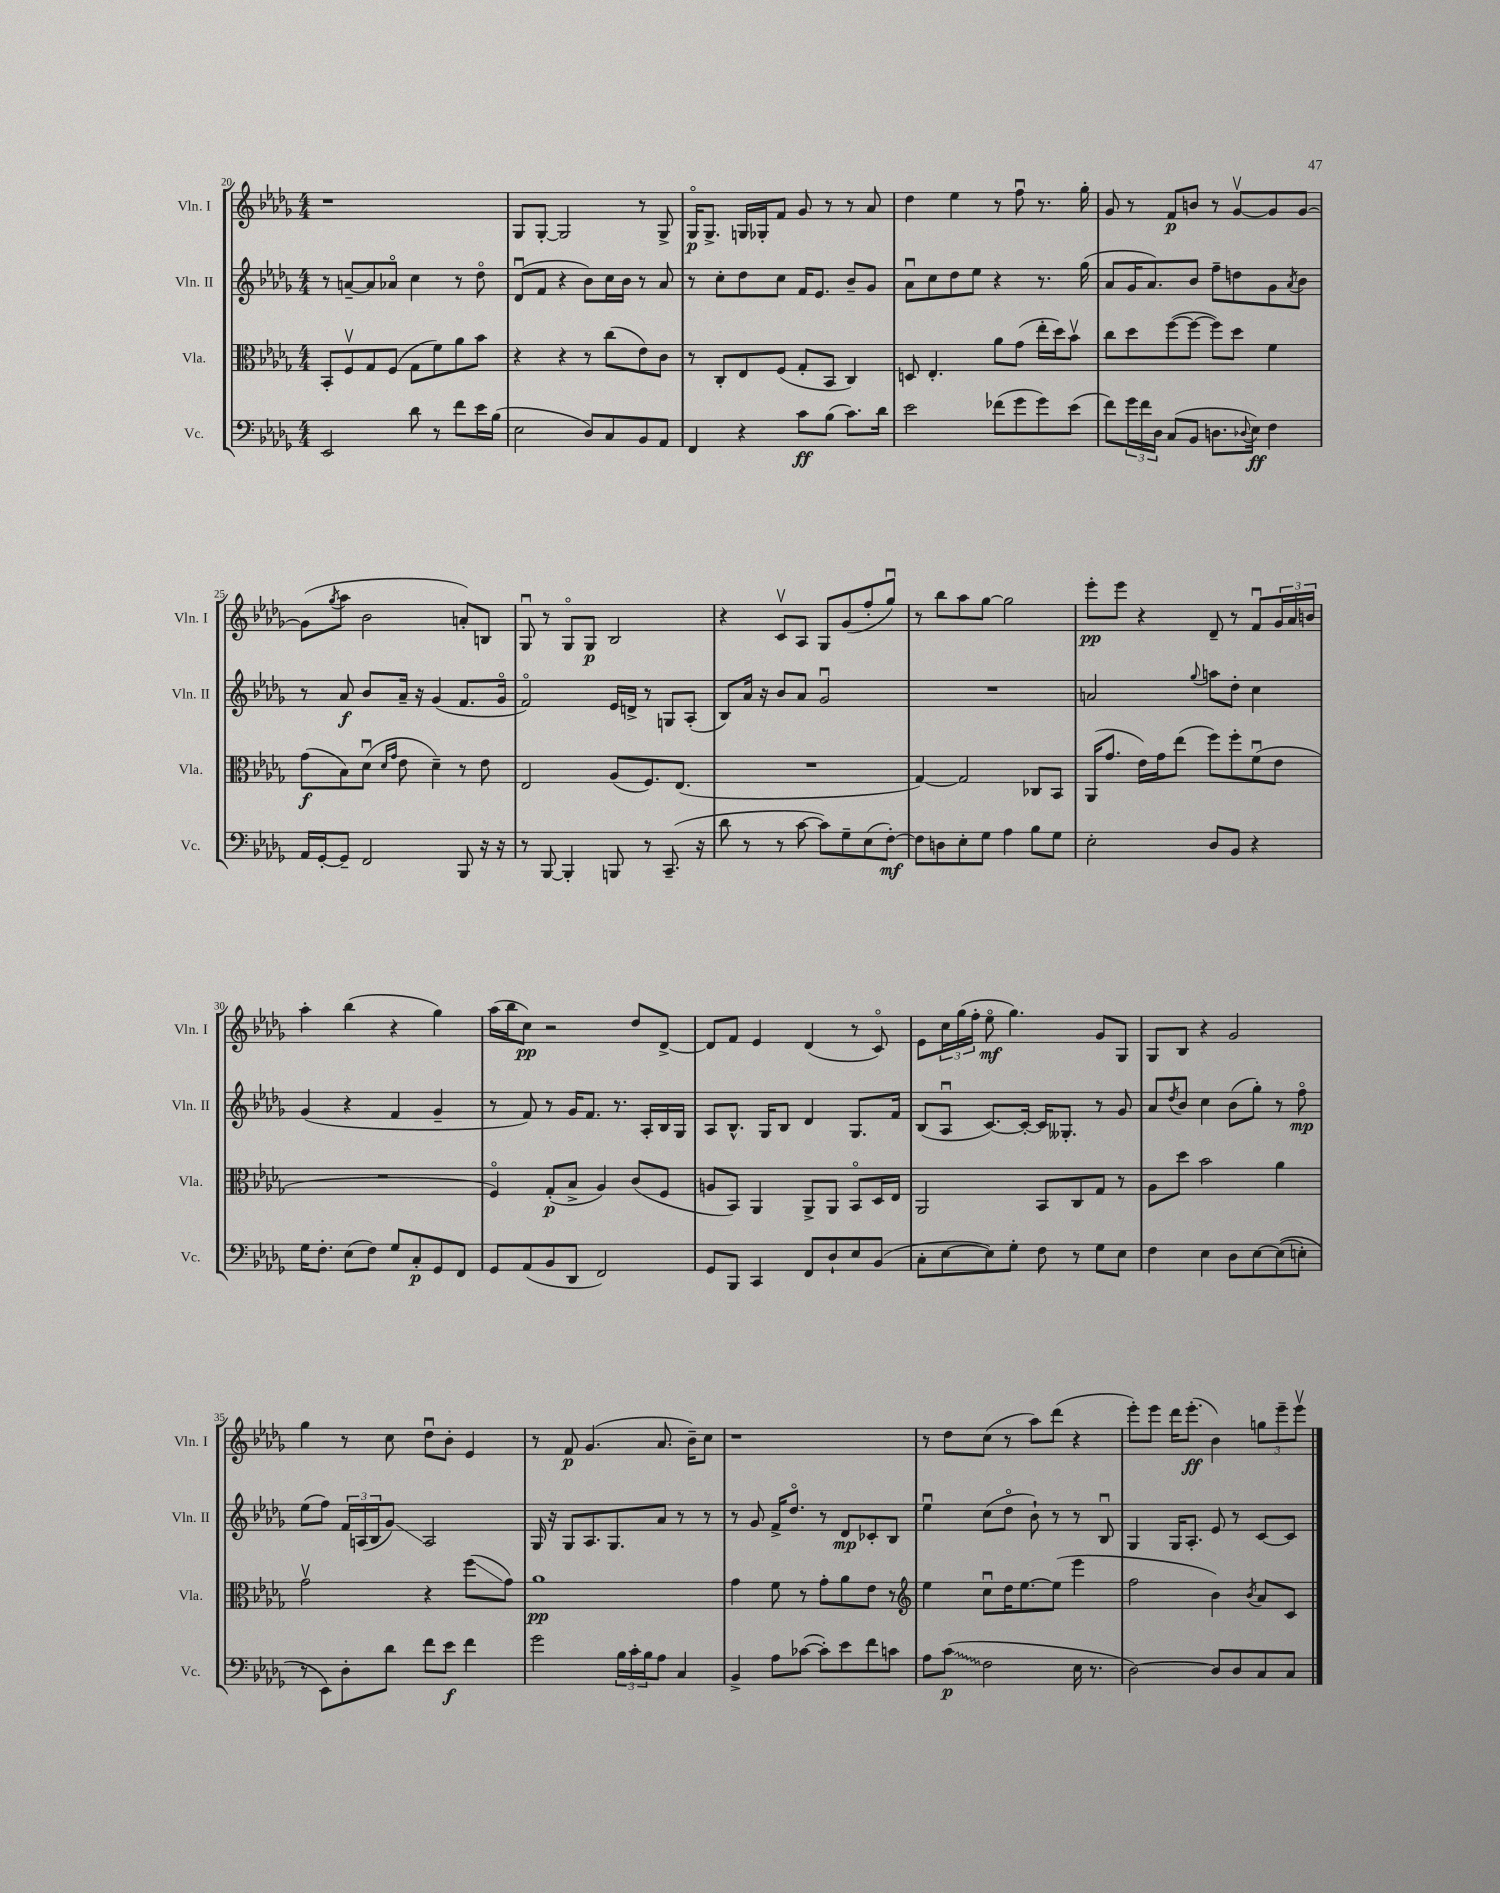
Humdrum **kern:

**kern	**kern	**kern	**kern
*staff4	*staff3	*staff2	*staff1
*clefF4	*clefC3	*clefG2	*clefG2
*k[b-e-a-d-g-]	*k[b-e-a-d-g-]	*k[b-e-a-d-g-]	*k[b-e-a-d-g-]
*M4/4	*M4/4	*M4/4	*M4/4
2EE-/	8BB-'/L	8r	1r
.	8Fv/	[8a~/L	.
.	8G-/	8a/]	.
.	(8F/J	8a-o/J	.
8d-\	8G-\L	4cc\	.
8r	8f\)	.	.
8f\L	8a-\	8r	.
16e-\L	8b-\J	8dd-o\	.
(16B-\JJ	.	.	.
=	=	=	=
2E-\	4r	(8d-u/L	8G-/L
.	.	8f/J	[8G-'/J
.	4r	4r	2G-/]
8D-/L)	8r	8b-\L)	.
8C/	(8cc\L	16cc\L	.
.	.	16b-\JJ	.
8BB-/	8e-\)	8r	8r
8AA-/J	8c\J	8a-/	8G-^/
=	=	=	=
4FF/	8r	8r	16G-o/LK
.	.	.	8.G-^/J
.	8C'/L	8cc'\L	.
4r	8E-/	8dd-\	16G/LL
.	.	.	16G-'/J
.	(8F/J	8cc\J	8f/J
8c\L	8G-'/L	16f/LK	8g-/
.	.	8.e-/J	.
(8B-\J	8BB-/J	.	8r
8.c\L)	4C/)	8b-~/L	8r
.	.	8g-/J	8a-/
16d-\Jk	.	.	.
=	=	=	=
2e-\	8D/	8a-u\L	4dd-\
.	4.E-'/	8cc\	.
.	.	8dd-\	4ee-\
.	.	8ee-\J	.
(8f-\L	8a-\L	4r	8r
8g-\	(8g-\J	.	8ffu\
8g-\)	16ee-'\LL	8.r	8.r
.	16dd-\J)	.	.
(8e-\J	8b-v\J	.	.
.	.	(16gg-\	16gg-'\
=	=	=	=
8f\L)	8cc\L	8a-/L	8g-/
24g-\L	8dd-\	16g-/K	8r
24f\	.	.	.
.	.	8.a-/)	.
24D-\JJ	.	.	.
(8C/L	([8ff\	.	8f/L
8BB-/J	8ff\_J	8b-/J	8b/J
8.D\L	8ff\]L)	8ff~\L	8r
.	8dd-\J	8dd\	[8g-v/L
8qqD-/	.	.	.
16E-\Jk)	.	.	.
4F\	4f\	8g-\	8g-/]
.	.	8qa-/	.
.	.	8b-\J	[8g-/J
=	=	=	=
16AA-/LL	(8g-\L	8r	(8g-\]L
[16GG-'/J	.	.	.
.	.	.	8qgg-/
8GG-~/]J	8B-\)	8a-/	8aa-\J
2FF/	(8d-u\J	8b-/L	2b-\
.	16qqd-/LL	.	.
.	16qqg-/JJ	.	.
.	8e-\	16a-~/Jk	.
.	.	16r	.
.	4d-~\)	(4g-/	.
8BBB-/	8r	8.f/L	8a'/L)
16r	8e-\	.	8B/J
16r	.	16g-o/Jk	.
=	=	=	=
8r	2E-/	2fo/)	8G-u/
[8BBB-/	.	.	8r
4BBB-'/]	.	.	8G-o/L
.	.	.	8G-/J
8BBB/	(8A-/L	16e-/LL	2B-/
.	.	16d^/JJ	.
8r	8.F/)	8r	.
(8.CC~/	.	8G/L	.
.	(8.E-/J	.	.
.	.	(8A-'/J	.
16r	.	.	.
=	=	=	=
8d-\	1r	8B-/L)	4r
8r	.	16a-/Jk	.
.	.	16r	.
8r	.	8b-/L	8cv/L
[8c\	.	8a-/J	8A-/J
8c\]L)	.	2g-u/	8G-/L
8G-~\	.	.	(8g-/
(8E-\	.	.	8ff'/
[8F'\J)	.	.	8gg-u/J)
=	=	=	=
8F\]L	[4G-/)	1r	8r
8D\	.	.	8bb-\L
8E-'\	2G-/]	.	8aa-\
8G-\J	.	.	[8gg-\J
4A-\	.	.	2gg-\]
8B-\L	8C-/L	.	.
8G-\J	8BB-/J	.	.
=	=	=	=
2E-'\	(16AA-/LK	2a/	8eee-'\L
.	8.g-/J	.	.
.	.	.	8eee-\J
.	16e-\LL)	.	4r
.	16g-\J	.	.
.	(8ee-\J	.	.
.	.	8qqgg-/	.
8D-/L	8ff\L)	8aa\L	8d-~/
8BB-/J	8ff'\	8dd-'\J	8r
4r	(8fu\	4cc\	8fu/L
.	8e-\J	.	24g-/L
.	.	.	24a-/
.	.	.	24b/JJ
=	=	=	=
16G-\LK	1r	(4g-/	4aa-'\
8.F'\J	.	.	.
(8E-\L	.	4r	(4bb-\
8F\J)	.	.	.
8G-/L	.	4f/	4r
8C'/	.	.	.
8GG-/	.	4g-~/	4gg-\)
8FF/J	.	.	.
=	=	=	=
8GG-/L	4Fo/)	8r	(16aa-\LL
.	.	.	16bb-\J
(8AA-/	.	8f/)	8cc\J)
8BB-/	(8G-'/L	8r	2r
8DD-/J	8B-^/J	16g-/LK	.
.	.	8.f/J	.
2FF/)	4A-/)	.	.
.	.	8.r	.
.	(8c/L	.	8dd-/L
.	.	16A-'/LL	.
.	8F/J	16B-/	[8d-^/J
.	.	16G-/JJ	.
=	=	=	=
8GG-/L	8A/L	8A-/L	8d-/]L
8BBB-/J	8BB-/J)	8.B-^^/J	8f/J
4CC/	4AA-/	.	4e-/
.	.	16G-/LK	.
.	.	8B-/J	.
8FF/L	8AA-^/L	4d-/	(4d-/
8D-`/	8AA-/J	.	.
8E-/	8BB-o/L	8.G-/L	8r
(8BB-/J	16D-/L	.	8co/)
.	16E-/JJ	16f/Jk	.
=	=	=	=
8C'\L	2AA-/	(8B-/L	8e-\L
[8E-\	.	8A-u/J	24cc\L
.	.	.	(24gg-\
.	.	.	24ff'\JJ
8E-\])	.	[8.c/L)	8ee-o\
8G-'\J	.	.	4.gg-\)
.	.	16c'/_Jk	.
8F\	8BB-/L	16c/]LK	.
.	.	8.G--'/J	.
8r	8C/	.	.
8G-\L	8G-/J	8r	8g-/L
8E-\J	8r	8g-/	8G-/J
=	=	=	=
4F\	8A-\L	8a-/L	8G-/L
.	.	8qdd-/	.
.	8dd-\J	8b-/J	8B-/J
4E-\	2b-\	4cc\	4r
8D-\L	.	(8b-\L	2g-/
[8E-\	.	8gg-'\J)	.
&((8E-\]	4a-\	8r	.
8E'\J)	.	8ffo\	.
=	=	=	=
8r	2g-v\	(8ee-\L	4gg-\
8EE-\L&)	.	8ff\J)	.
8D-'\	.	24f/LL	8r
.	.	(24A/	.
.	.	24B-/J	.
8d-\J	.	8g-/J)	8cc\
8f\L	4r	2A/	8dd-u\L
8e-\J	.	.	8b-'\J
4f\	(8ff\L	.	4e-/
.	8g-\J)	.	.
=	=	=	=
2g-\	1a-	16G-/	8r
.	.	16r	.
.	.	8G-/L	8f/
.	.	8.A-/	(4.g-/
.	.	8.G-/	.
24B-\LL	.	.	.
24c'\	.	.	.
24B-\J	.	.	.
8A-\J	.	8a-/J	8.a-/
4C/	.	8r	.
.	.	.	16b-~\LK)
.	.	8r	8cc\J
=	=	=	=
4BB-^/	4g-\	8r	1r
.	.	8g-/	.
8A-\L	8f\	16f^/LK	.
.	.	8.dd-o/J	.
([8c-\J	8r	.	.
8c-'\]L)	8g-'\L	8r	.
8e-\	8a-\	8d-/L	.
8f\	8e-\J	8c-'/	.
8c\J	8r	8B-/J	.
=	=	=	=
*	*clefG2	*	*
8A-\L	4ee-\	4ee-u\	8r
(8c\J	.	.	8dd-\L
2F\	8ccu\L	(8cc\L	(8cc\J
.	16dd-\K	8dd-o\J	8r
.	[8.ee-\	.	.
.	.	8b-`\)	8aa-\L)
.	(8ee-\]J	8r	(8ddd-\J
16E-\	4eee-\	8r	4r
8.r	.	.	.
.	.	8B-u/	.
=	=	=	=
[2D-\)	2ff\	4G-/	8eee-'\L)
.	.	.	8eee-\J
.	.	16G-/LK	16ddd-\LK
.	.	8.A-'/J	(8.eee-'\J
8D-/]L	4b-\)	8e-/	4b-\)
8D-/	.	8r	.
.	8qb-/	.	.
8C/	8a-/L	[8c/L	12gg\L
.	.	.	12eee-~\
8C/J	8c/J	8c/]J	.
.	.	.	12eee-v\J
==	==	==	==
*-	*-	*-	*-
